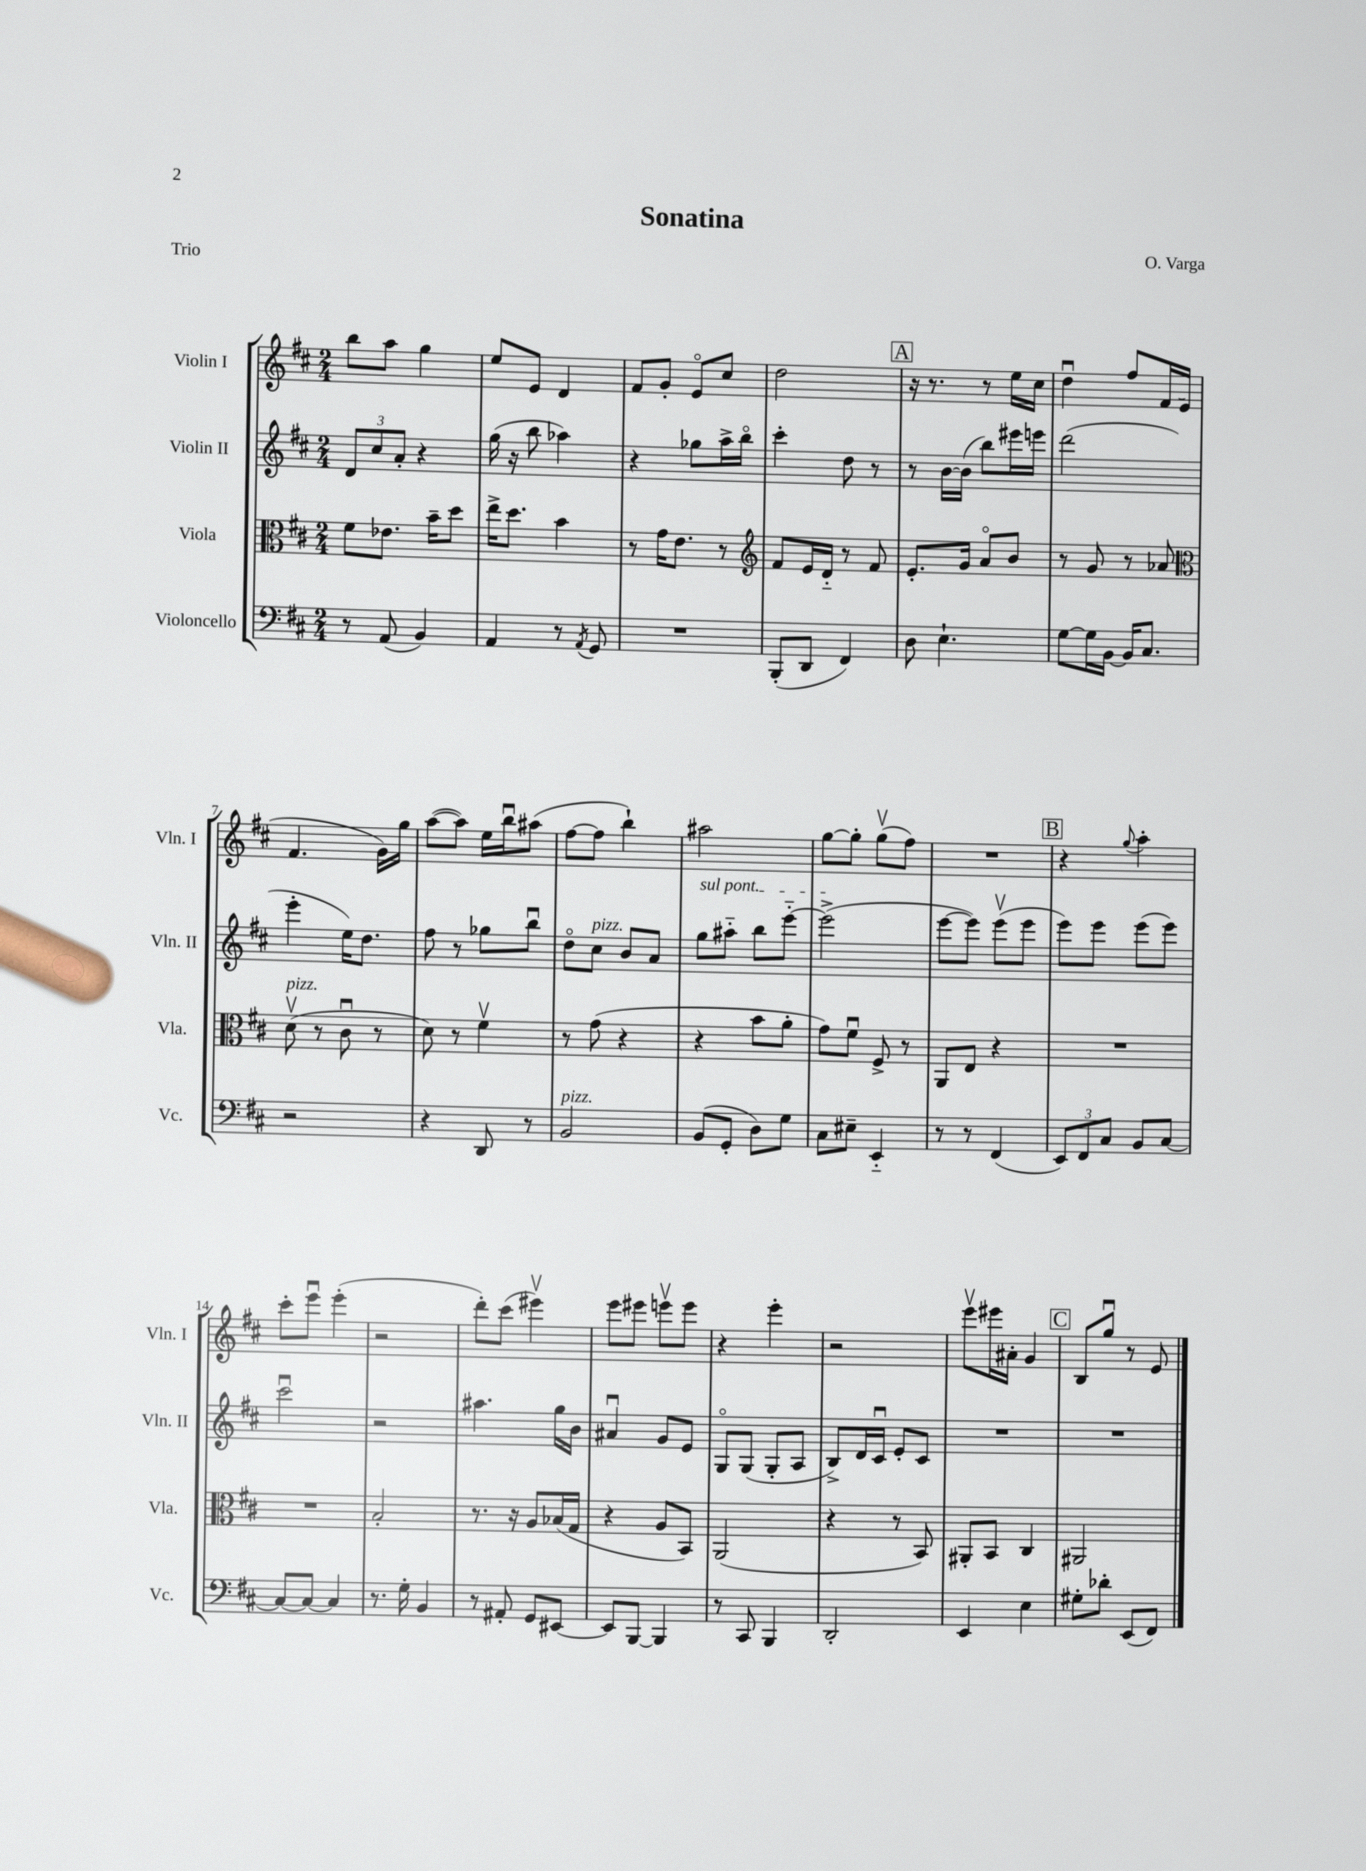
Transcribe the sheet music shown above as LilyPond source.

\header { title = "Sonatina" composer = "O. Varga" piece = "Trio" }
<<
\new StaffGroup <<
\new Staff = "s0" \with { instrumentName = "Violin I" shortInstrumentName = "Vln. I" } {
    \clef treble \key d \major \numericTimeSignature \time 2/4
    b''8 a''8 g''4 |
    e''8 e'8 d'4 |
    fis'8 g'8-. e'8\flageolet cis''8 |
    d''2 |
    \mark \markup { \box "A" } r16 r8. r8 e''16 cis''16 |
    d''4\downbow fis''8 fis'16 e'16( |
    fis'4. g'16) g''16 |
    a''8~( a''8) e''16 b''16\downbow ais''8( |
    fis''8~ fis''8 b''4-!) |
    ais''2 |
    g''8~ g''8-. g''8\upbow( fis''8) |
    R2 |
    \mark \markup { \box "B" } r4 \appoggiatura { g''8 } a''4-. |
    cis'''8-. e'''8\downbow e'''4-.( |
    r2 |
    d'''8-.) cis'''8( eis'''4\upbow) |
    e'''8 eis'''8 e'''8\upbow e'''8 |
    r4 e'''4-. |
    r2 |
    e'''8\upbow eis'''16 ais'16-. g'4 |
    \mark \markup { \box "C" } b8 g''8\downbow r8 e'8 \bar "|." |
}
\new Staff = "s1" \with { instrumentName = "Violin II" shortInstrumentName = "Vln. II" } {
    \clef treble \key d \major \numericTimeSignature \time 2/4
    \tuplet 3/2 { d'8 cis''8 a'8-. } r4 |
    g''16( r16 b''8 aes''4) |
    r4 ges''8 a''16-> b''16\flageolet |
    cis'''4-. d''8 r8 |
    \mark \markup { \box "A" } r8 b'16~ b'16( b''8) eis'''16 e'''16 |
    d'''2( |
    e'''4-. e''16) d''8. |
    fis''8 r8 ges''8 b''8\downbow |
    d''8\flageolet cis''8^\markup { \italic "pizz." } b'8 a'8 |
    \once \override TextSpanner.bound-details.left.text = \markup { \italic "sul pont." } g''8\startTextSpan ais''8-_ b''8 e'''8~-_ |
    e'''2->\stopTextSpan( |
    e'''8~ e'''8) e'''8\upbow( e'''8 |
    \mark \markup { \box "B" } e'''8) e'''8 e'''8( e'''8) |
    cis'''2\downbow |
    r2 |
    ais''4. g''16 b'16 |
    ais'4\downbow g'8 e'8 |
    g8\flageolet g8( g8-. a8 |
    b8->) d'16 cis'16\downbow e'8-. cis'8 |
    R2 |
    \mark \markup { \box "C" } R2 \bar "|." |
}
\new Staff = "s2" \with { instrumentName = "Viola" shortInstrumentName = "Vla." } {
    \clef alto \key d \major \numericTimeSignature \time 2/4
    fis'8 ees'8. b'16-- d''8 |
    e''16-> d''8. b'4 |
    r8 g'16 e'8. r8 |
    \clef treble fis'8 e'16 d'16-_ r8 fis'8 |
    \mark \markup { \box "A" } e'8.-. g'16 a'8\flageolet b'8 |
    r8 g'8 r8 aes'8 |
    \clef alto d'8\upbow^\markup { \italic "pizz." }( r8 cis'8\downbow r8 |
    d'8) r8 fis'4\upbow |
    r8 g'8( r4 |
    r4 b'8 a'8-. |
    g'8) fis'8\downbow fis8-> r8 |
    a,8 e8 r4 |
    \mark \markup { \box "B" } R2 |
    R2 |
    b2-. |
    r8. r16 a8 bes16( g16 |
    r4 a8 b,8) |
    a,2( |
    r4 r8 b,8) |
    ais,8-. b,8 cis4 |
    \mark \markup { \box "C" } ais,2 \bar "|." |
}
\new Staff = "s3" \with { instrumentName = "Violoncello" shortInstrumentName = "Vc." } {
    \clef bass \key d \major \numericTimeSignature \time 2/4
    r8 a,8( b,4) |
    a,4 r8 \acciaccatura { a,8 } g,8 |
    R2 |
    b,,8-.( d,8 fis,4) |
    \mark \markup { \box "A" } d8 e4.-! |
    g8~ g16 b,16~ b,16 cis8. |
    r2 |
    r4 d,8 r8 |
    b,2^\markup { \italic "pizz." } |
    b,8( g,8-. d8) g8 |
    cis8 eis8-- e,4-_ |
    r8 r8 fis,4( |
    \mark \markup { \box "B" } \tuplet 3/2 { e,8) fis,8 cis8 } b,8 cis8~ |
    cis8~ cis8~ cis4 |
    r8. g16-. b,4 |
    r8 ais,8-. g,8 eis,8~ |
    eis,8 b,,8~ b,,4 |
    r8 cis,8 b,,4 |
    d,2-. |
    e,4 e4 |
    \mark \markup { \box "C" } gis8-. des'8-. e,8( fis,8) \bar "|." |
}
>>
>>
